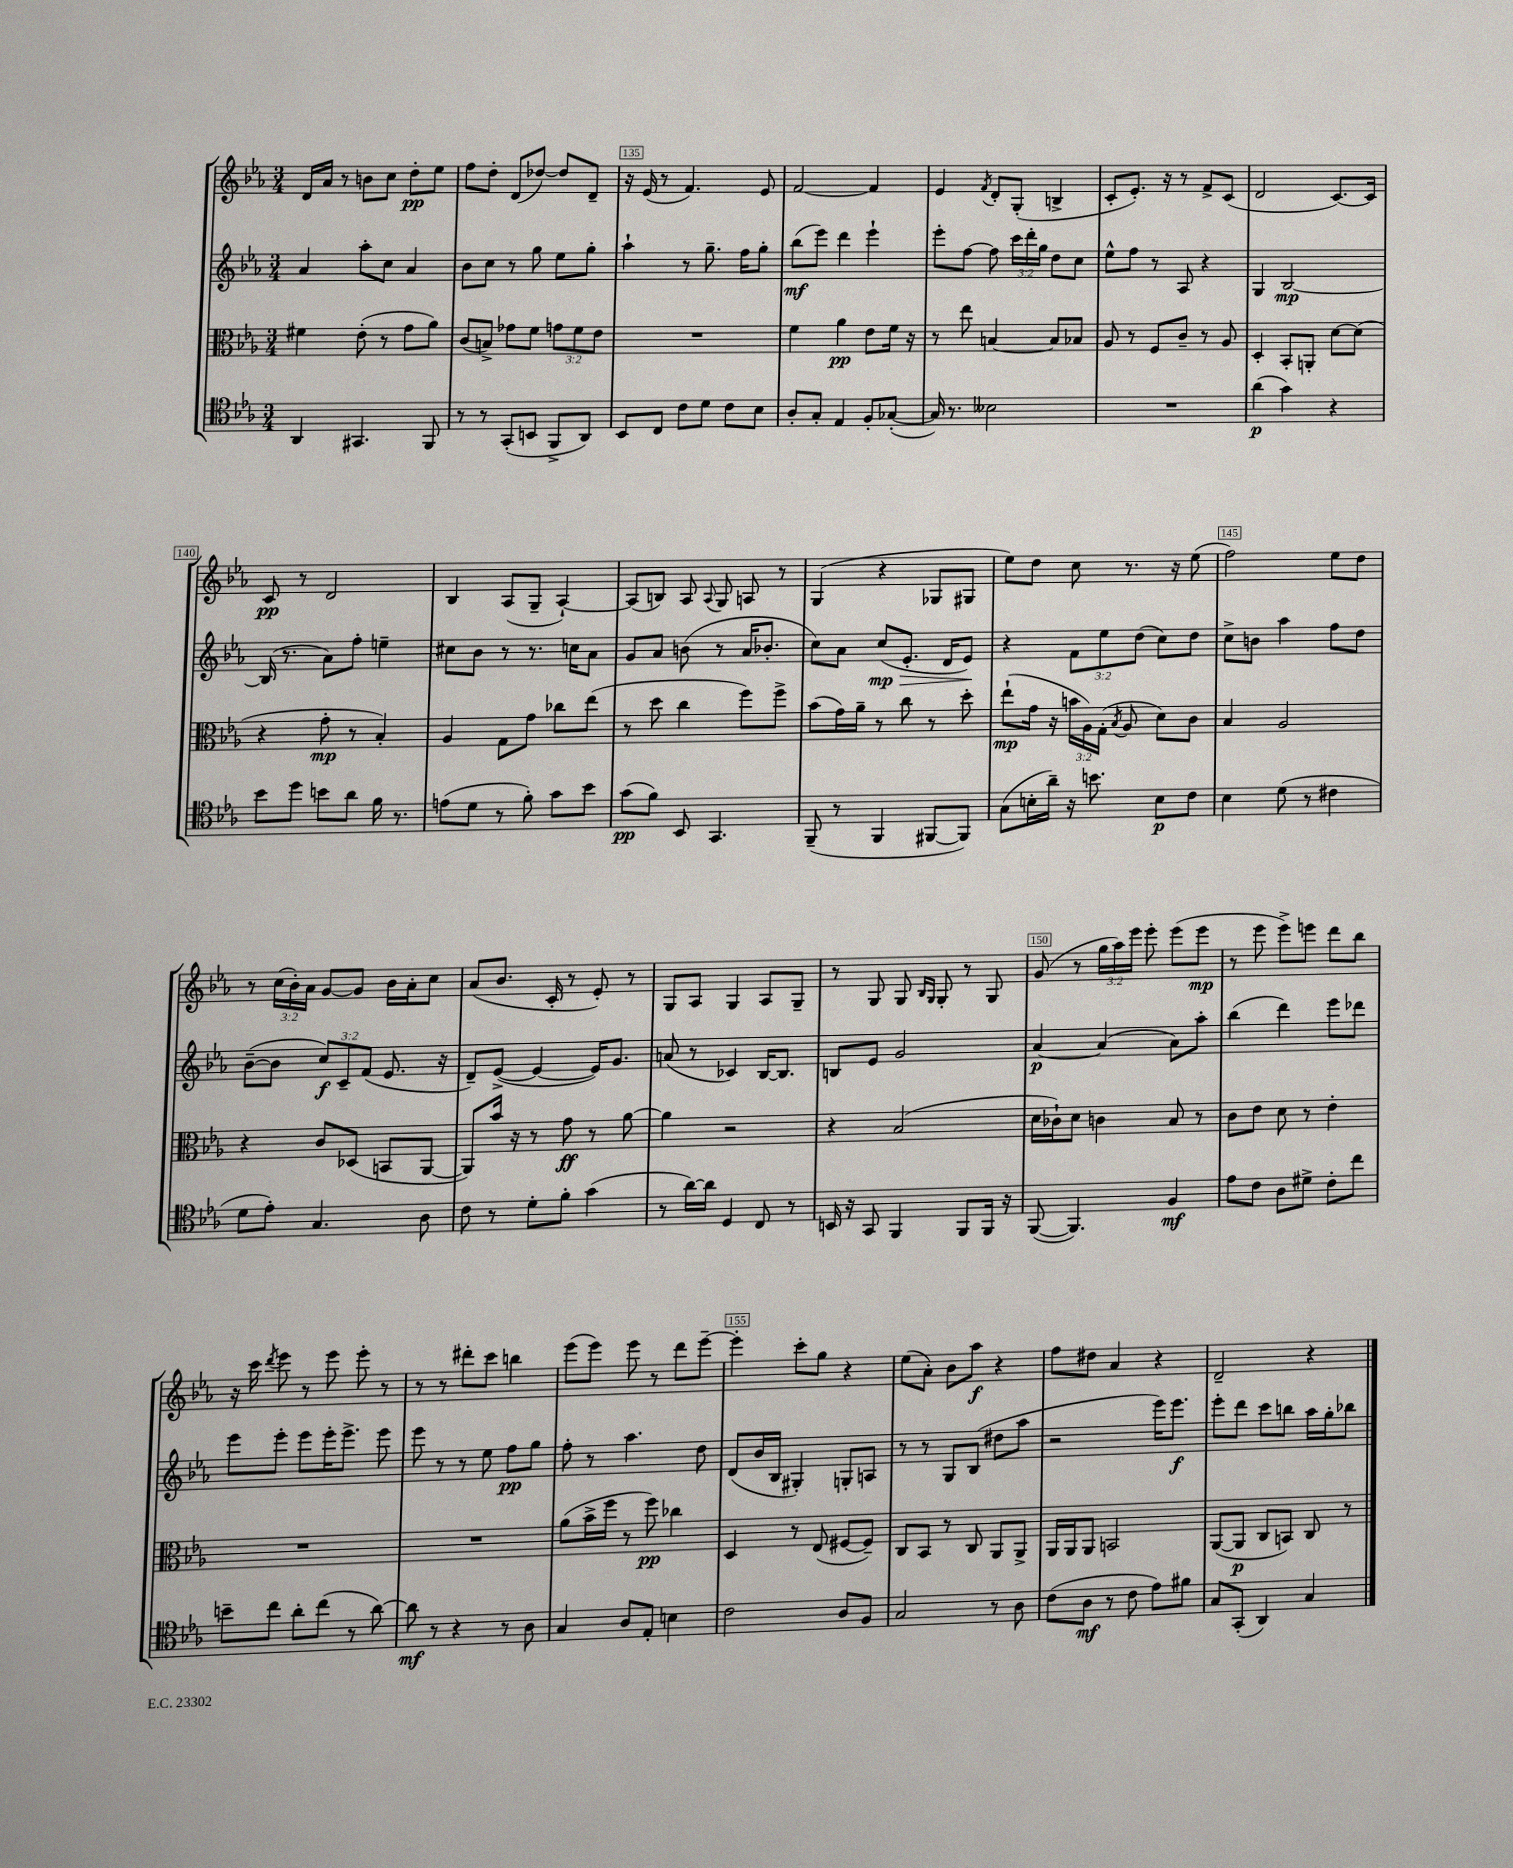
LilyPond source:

<<
\new StaffGroup <<
\new Staff = "s0" {
    \clef treble \key ees \major \numericTimeSignature \time 3/4 \override Staff.TupletNumber.text = #tuplet-number::calc-fraction-text
    \autoBeamOff d'16[ aes'16] r8 b'8[ c''8] d''8[-.\pp ees''8] |
    f''8[ d''8]-. d'8[( des''8]~) des''8[ d'8]-- |
    r16 ees'16( r8 f'4.) ees'8 |
    f'2~ f'4 |
    ees'4 \acciaccatura { f'8 } d'8[-. g8]-.( b4-> |
    c'8[-. ees'8.]-.) r16 r8 f'8[-> c'8]( |
    d'2 c'8.[~) c'16] |
    c'8\pp r8 d'2 |
    bes4 aes8[( g8]-- aes4~-!) |
    aes8[( b8]) aes8 \appoggiatura { aes8 } g8 a8 r8 |
    g4( r4 ges8[ gis8] |
    ees''8[) d''8] c''8 r8. r16 ees''8( |
    f''2) ees''8[ d''8] |
    r8 \tuplet 3/2 { c''16[( bes'16-.) aes'16] } g'8[~ g'8] bes'16[ aes'16-. c''8] |
    aes'8[( bes'8.] c'16-. r8 ees'8-.) r8 |
    g8[ aes8] g4 aes8[ g8]-- |
    r8 g8 g8 \grace { bes16[ g16] } g8-. r8 g8 |
    g'8( r8 \tuplet 3/2 { g''16[ aes''16) ees'''16] } ees'''8-. ees'''8[( ees'''8]\mp |
    r8 ees'''8 ees'''8[->) e'''8] d'''8[ bes''8] |
    r16 c'''16 \acciaccatura { d'''8 } ees'''8 r8 ees'''8 ees'''8-. r8 |
    r8 r8 dis'''8[-. c'''8] b''4 |
    ees'''8[( ees'''8]) ees'''8 r8 d'''8[ ees'''8]~-- |
    ees'''4-. c'''8[-. g''8] r4 |
    ees''8[( aes'8]-.) bes'8[ aes''8]\f r4 |
    f''8[ dis''8] aes'4 r4 |
    d'2-- r4 \bar "|." |
}
\new Staff = "s1" {
    \clef treble \key ees \major \numericTimeSignature \time 3/4 \override Staff.TupletNumber.text = #tuplet-number::calc-fraction-text
    \autoBeamOff aes'4 aes''8[-. c''8] aes'4 |
    bes'8[ c''8] r8 g''8 ees''8[ g''8]-. |
    aes''4-! r8 g''8.-- f''16[ g''8]-. |
    bes''8[\mf( ees'''8]) d'''4 ees'''4-! |
    ees'''8[-. f''8]~ f''8 \tuplet 3/2 { c'''16[ d'''16-. g''16] } d''8[ c''8] |
    ees''8[-^ f''8] r8 aes8 r4 |
    g4 bes2~\mp |
    bes16( r8. aes'8[) f''8]-. e''4-- |
    cis''8[ bes'8] r8 r8. c''16[ aes'8] |
    g'8[ aes'8] b'8( r8 aes'16[ bes'8.]-. |
    c''8[) aes'8] c''8[\mp\>( ees'8.]-. d'16[ ees'8]\!) |
    r4 \tuplet 3/2 { f'8[ ees''8 d''8]( } c''8[) d''8] |
    c''8[-> b'8] aes''4 f''8[ d''8] |
    bes'8[~--( bes'8] \tuplet 3/2 { c''8[\f) c'8-- f'8]( } ees'8. r16 |
    d'8[--) ees'8]~->( ees'4~ ees'16[) g'8.] |
    a'8( r8 ces'4) bes16[~ bes8.] |
    b8[ ees'8] g'2 |
    aes'4~\p aes'4( aes'8[) aes''8]-. |
    bes''4( d'''4) ees'''8[ des'''8] |
    ees'''8[ ees'''8]-. ees'''8[ ees'''16-. ees'''8.]-> ees'''8 |
    ees'''8 r8 r8 ees''8 f''8[\pp g''8] |
    f''8-. r8 aes''4. d''8 |
    d'8[( bes'16 bes16] gis4-.) g8[-. a8] |
    r8 r8 g8[ bes8]( dis''8[ aes''8] |
    r2 ees'''16[) ees'''8.]\f |
    ees'''8[-. d'''8] c'''8[ b''8] aes''16[ g''16-. bes''8] \bar "|." |
}
\new Staff = "s2" {
    \clef alto \key ees \major \numericTimeSignature \time 3/4 \override Staff.TupletNumber.text = #tuplet-number::calc-fraction-text
    \autoBeamOff fis'4 ees'8-.( r8 g'8[ aes'8]) |
    c'8[( b8]->) ges'8[ f'8] \tuplet 3/2 { g'8[ f'8 ees'8] } |
    R2. |
    f'4 aes'4\pp ees'8[ f'16] r16 |
    r8 ees''8 b4~ b8[ bes8] |
    aes8 r8 f8[ c'8]-- r8 aes8 |
    d4-. bes,8[-. a,8]-. d'8[~ d'8]( |
    r4 g'8-.\mp r8 bes4-.) |
    aes4 g8[ g'8] ces''8[ ees''8]( |
    r8 d''8 c''4 f''8[) f''8]-> |
    bes'8[( g'16) aes'16]-- r8 c''8 r8 d''8-. |
    ees''8[-!\mp( g'16] r16 \tuplet 3/2 { b'16[ aes16) g16]-.( } \acciaccatura { bes8 } aes8 d'8[) c'8] |
    bes4 aes2 |
    r4 c'8[ des8]( b,8[ aes,8]~ |
    aes,8[) bes'16] r16 r8 g'8\ff r8 aes'8~ |
    aes'4 r2 |
    r4 bes2( |
    d'16[ ces'16-!) d'8] c'4 bes8 r8 |
    c'8[ ees'8] d'8 r8 ees'4-. |
    R2. |
    R2. |
    aes'8[( bes'16-> f''16] r8 f''8\pp) ces''4 |
    d4 r8 ees8( fis8[~ fis8]--) |
    c8[ bes,8] r8 c8 aes,8[ aes,8]-> |
    aes,16[ aes,16 aes,8] b,2 |
    aes,8[~( aes,8]\p c8[ b,8]) c8 r8 \bar "|." |
}
\new Staff = "s3" {
    \clef tenor \key ees \major \numericTimeSignature \time 3/4
    \autoBeamOff aes,4 gis,4. f,8 |
    r8 r8 g,8[-.( b,8] f,8[-> aes,8]) |
    bes,8[ c8] c'8[ d'8] c'8[ bes8] |
    aes8[-. g8]-. ees4 f8[-. ges8]~-.( |
    ges16) r8. beses2 |
    R2. |
    aes'4\p( g'4) r4 |
    bes'8[ d''8] b'8[ aes'8] f'16 r8. |
    e'8[( d'8] r8 f'8-.) g'8[ bes'8] |
    g'8[\pp( f'8]) bes,8 g,4. |
    f,8--( r8 f,4 fis,8[~ fis,8]) |
    g8[( b16-. aes'16]--) r16 b'8. b8[\p c'8] |
    bes4 d'8( r8 cis'4 |
    d'8[ ees'8]-.) g4. aes8 |
    c'8 r8 d'8[-. f'8]-. g'4( |
    r8 aes'16[~) aes'16] d4 c8 r8 |
    b,16 r16 g,8 f,4 f,8[ f,16] r16 |
    f,8~( f,4.) f4\mf |
    ees'8[ c'8] aes8[ dis'8]-> c'8[-. c''8] |
    b'8[-- c''8] aes'8[-. c''8]( r8 aes'8~) |
    aes'8\mf r8 r4 r8 aes8 |
    g4 aes8[ ees8]-. b4 |
    c'2 aes8[ f8] |
    g2 r8 aes8 |
    c'8[( aes8]\mf r8 c'8 ees'8[) fis'8] |
    g8[ g,8]-.( aes,4) g4 \bar "|." |
}
>>
>>
\layout { \context { \Score currentBarNumber = #133 \override BarNumber.break-visibility = ##(#f #t #t) barNumberVisibility = #(every-nth-bar-number-visible 5) \override BarNumber.stencil = #(make-stencil-boxer 0.1 0.3 ly:text-interface::print) } }
